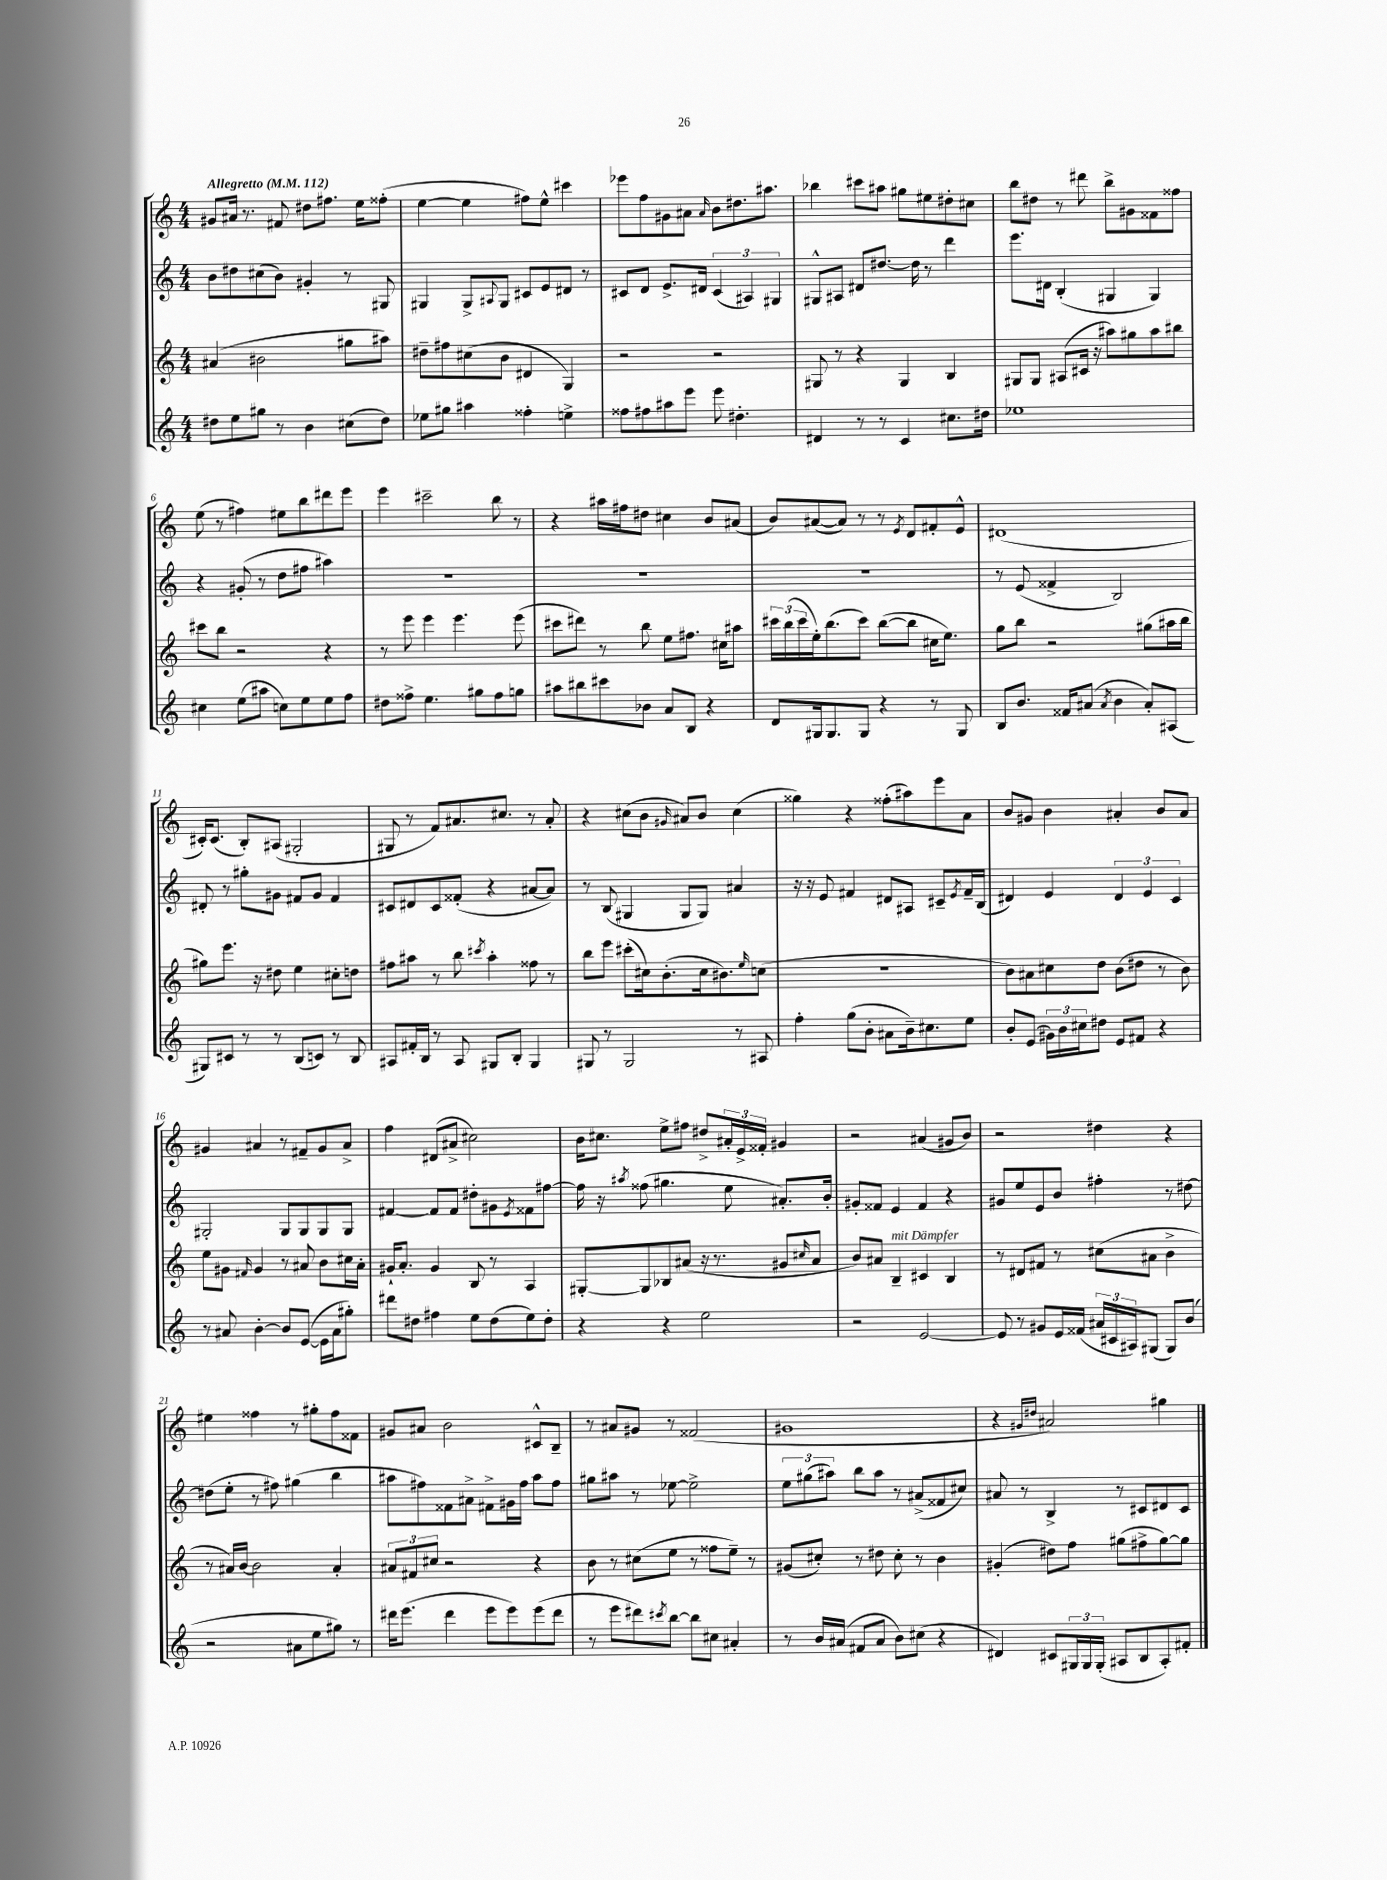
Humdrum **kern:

**kern	**kern	**kern	**kern
*staff4	*staff3	*staff2	*staff1
*clefG2	*clefG2	*clefG2	*clefG2
*k[]	*k[]	*k[]	*k[]
*M4/4	*M4/4	*M4/4	*M4/4
*MM112	*MM112	*MM112	*MM112
8dd#	(4a#	8b	8g#
8ee	.	8dd#	16a#
.	.	.	8.r
8gg#	2b#	(8cc#	.
8r	.	8b)	8f#
4b	.	4g#'	8dd#
.	.	.	8.ff#
(8cc#	8gg#	8r	.
.	.	.	16ee
8dd#)	8aa#)	8G#	(8ff##'
=	=	=	=
8ee-	8dd#~	4G#	[4ee
8gg#	8ff#	.	.
4aa#	(8cc#	8G#^	4ee]
.	.	8qqA#	.
.	8b	8G#	.
4ff##'	4d#	8c#	8ff#)
.	.	8e	8ee^^
4ee^	4G)	8d#	4ccc#
.	.	8r	.
=	=	=	=
8ff##	2r	8c#	8eee-
8ff#	.	8d	8ff
8aa#	.	8.e^	8g#
8eee	.	.	8a#
.	.	16d#	.
.	.	.	16qqa#
8eee	2r	(6c#	8b
4.dd#'	.	.	8.dd#
.	.	6A#)	.
.	.	.	8.aa#
.	.	6G#	.
=	=	=	=
4d#	8G#	8G#^^	4bb-
.	8r	8A#	.
8r	4r	8d#	8ccc#
8r	.	[8.dd#	8aa#
4c	4G#	.	8gg#
.	.	16dd#]	.
.	.	8r	8ee#
8.cc#	4B	4ddd	8dd#'
.	.	.	8cc#
16dd#	.	.	.
=	=	=	=
1ee-	8G#	8.eee	8bb
.	8G#	.	8dd#
.	.	16d#	.
.	(8A#	(4B'	8r
.	16c#	.	8ddd#
.	16r	.	.
.	8aa#)	4G#	8bb^
.	8gg#	.	8g#
.	8aa#	4G#)	8f##
.	8bb#	.	8ff##
=	=	=	=
4cc#	8ccc#	4r	(8ee
.	8bb	.	8r
(8ee	2r	(8g#'	4ff#)
8aa#	.	8r	.
8cc)	.	8dd	8ee#
8ee	.	8ff#	8bb
8ee	4r	4aa#)	8ddd#
8ff	.	.	8eee
=	=	=	=
8dd#	8r	1r	4eee
8ff##^	8eee	.	.
4.ee	4eee	.	2ccc#~
.	4.eee	.	.
8gg#	.	.	.
8ff##	.	.	8bb
8gg	(8eee	.	8r
=	=	=	=
8aa#	8ccc#	1r	4r
8bb#	8ddd#)	.	.
8ccc#	8r	.	16aa#
.	.	.	16ff#
8b-	8bb	.	8dd#
8a	8ee	.	4cc#
8B	8.ff#	.	.
4r	.	.	8b
.	16cc#	.	.
.	8aa#	.	(8a#
=	=	=	=
8d	24ccc#	1r	8b)
.	(24bb	.	.
.	24ccc#	.	.
16G#	16ee')	.	([8a#
8.G#	(8.bb	.	.
.	.	.	8a#])
8G#	8ccc#)	.	8r
4r	([8bb	.	8r
.	.	.	8qe
.	8bb]	.	8d
8r	16cc#	.	8f#'
.	8.ee)	.	.
8G#	.	.	8e^^
=	=	=	=
8B	8gg	8r	(1d#
8.b	8bb	(8e	.
.	2r	4f##^	.
16f##	.	.	.
(8a#	.	.	.
8qa#	.	.	.
4b	.	2B)	.
8a#')	(8gg#	.	.
(8A#	16aa#	.	.
.	16bb	.	.
=	=	=	=
8G#)	8gg#)	8d#'	16c#')
.	.	.	(8.c#
8c#	8.eee	8r	.
8r	.	8gg#'	8B')
.	16r	.	.
8r	8dd#	8g#	(8A#
(8B	4ee	8f#	2G#'
8c)	.	8g#	.
8r	8cc#'	4f#	.
8B	8dd	.	.
=	=	=	=
8A#	8ff#	8c#	8G#
16f#'	8aa#	8d#	8r
16B	.	.	.
8r	8r	8c#	8f)
8A#	8bb	(8f##'	8.a#
.	8qccc#	.	.
8G#	4aa#'	4r	.
.	.	.	8.cc#
8B'	.	.	.
4G#	8ff##	[8a#	8r
.	8r	8a#])	8a#'
=	=	=	=
8G#	8bb	8r	4r
8r	8eee	(8B	.
2G#	(8ccc#'	4G#	(8cc#
.	16cc#)	.	8b
.	(8.b'	.	.
.	.	.	16qqg#
.	.	8G#	8a#)
.	16cc#	8G#)	8b
.	8.b#)	.	.
8r	.	4a#	(4cc#
.	16qqee	.	.
8A#	(8cc	.	.
=	=	=	=
4ff'	1r	16r	4gg##)
.	.	16r	.
.	.	8e	.
(8gg	.	4f#	4r
8b'	.	.	.
8a#	.	8d#	(8ff##'
16b~)	.	8A#	8aa#)
8.cc#	.	.	.
.	.	8c#~	8eee
.	.	8qe	.
8ee	.	16f#~	8a
.	.	(16B	.
=	=	=	=
8b'	8b)	4d#)	8b
(8e	8a#	.	8g#
24g#)	8cc#	4e	4b
24b	.	.	.
24cc#	.	.	.
8dd#	8dd	.	.
8e	(8b	6d#	4a#'
8f#	8dd#	.	.
.	.	6e	.
4r	8r	.	8b
.	.	6c	.
.	8b)	.	8a#
=	=	=	=
8r	8ee	2G#'	4g#
8a#	8g#	.	.
.	16qqf#	.	.
[4b'	4g#	.	4a#
8b]	8r	8G#	8r
([8e	8a#	8G#	8f#~
16e]	8b	8G#	8g#
16a#	.	.	.
8gg#')	16cc#	8G#	8a#^
.	16a#'	.	.
=	=	=	=
8ddd#	16g#`	[4f#	4ff
.	8.a'	.	.
8dd#	.	.	.
4ff#	4g#	8f#]	(8d#
.	.	8f#	8a#^
8ee	8B	8dd#'	2cc#)
(8dd#	8r	8g#	.
.	.	8qe	.
8ee)	4A	8f##	.
8dd#'	.	[8ff#	.
=	=	=	=
4r	[8G#'	16ff#]	16b
.	.	16r	8.cc#
.	.	8qaa#	.
.	8G#]	(8ff##	.
4r	8B-	4.gg#	8ee^
.	(8a#	.	8ff#
2ee	16r	.	8dd#^
.	8.r	.	.
.	.	8ee	24a#'
.	.	.	24e^
.	.	.	24f##'
.	8g#	8.a#')	4g#
.	16qqcc#	.	.
.	8a#	.	.
.	.	16b'	.
=	=	=	=
2r	8b)	8g#'	2r
.	8a#	8f##	.
.	4B~	4e	.
[2e	4c#	4f##	(4a#
.	4B	4r	8g#
.	.	.	8b)
=	=	=	=
8e]	8r	8g#	2r
8r	8d#	8ee	.
8g#	8f#	8e	.
16e	8r	8b	.
(16f##	.	.	.
24a#	(8cc#	4ff#'	4dd#
24c#	.	.	.
24A#)	.	.	.
(8G#	8a#	.	.
8G#)	4b^	8r	4r
(8b	.	[8dd#	.
=	=	=	=
2r	8r	(8dd#]	4ee#
.	16a#)	8ee'	.
.	[16b	.	.
.	2b]	8r	4ff##
.	.	8ff#)	.
8a#	.	(4gg#	8r
8ee	.	.	8gg#'
8gg#)	4a#'	4bb	8ff##
8r	.	.	8f##
=	=	=	=
16ddd#	12a#	8aa#	8g#
(8.eee	.	.	.
.	12f#	.	.
.	.	8ff#)	8a#
.	12cc#	.	.
4ddd#	2r	8f##	2b
.	.	8a#^	.
8eee	.	8f#^	.
8eee)	.	16g#	.
.	.	16ff#	.
(8eee	4r	8aa#	8c#^^
8ddd#	.	8ff#	8B~
=	=	=	=
8r	8b	8gg#	8r
8eee	8r	8aa#	8a#
8ddd#)	(8cc#	8r	8g#
8qccc#	.	.	.
[8bb	8ee	[8ee-	8r
8bb]	8r	2ee-^]	(2f##
8cc#	8ff##	.	.
4a#'	8ee~)	.	.
.	8r	.	.
=	=	=	=
8r	(8g#	12ee	1g#
.	.	(12gg#	.
16b	8cc#')	.	.
.	.	12aa#)	.
(16a#	.	.	.
8f#	8r	8bb	.
8a#	8dd#	8aa#	.
8b)	8cc#'	8r	.
(8cc#	8r	(8a#^	.
4r	4b	8f##	.
.	.	8cc#)	.
=	=	=	=
4d#)	(4g#'	8a#	4r
.	.	8r	.
.	.	.	16qqg#
.	.	.	16qqdd#
8c#	8dd#)	4B^	2a#)
24G#	8ff	.	.
24G#	.	.	.
(24G#'	.	.	.
8A#	(8gg#	8r	.
8B	8ff#^	8c#	.
8A#')	[8gg#)	8d#	4gg#
8f#'	8gg#]	8c#	.
==	==	==	==
*-	*-	*-	*-
